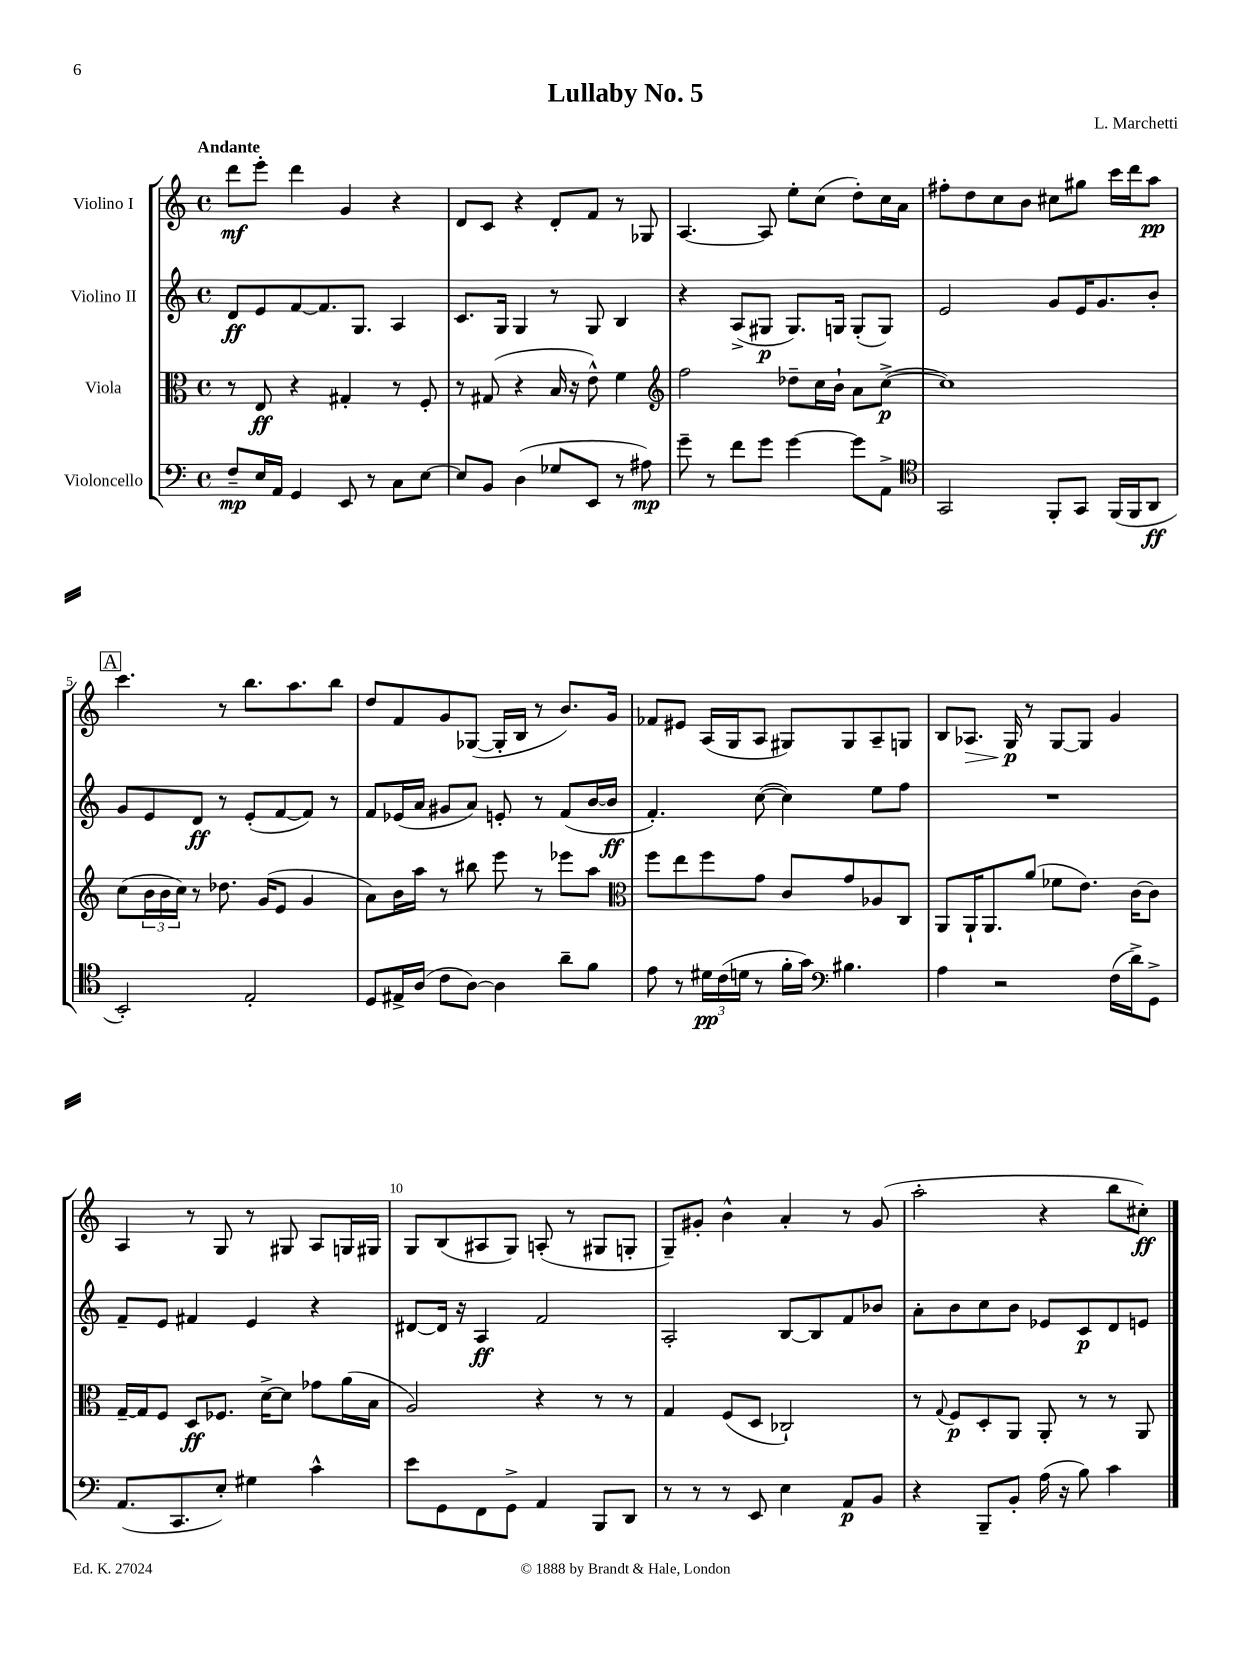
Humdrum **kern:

**kern	**dynam	**kern	**dynam	**kern	**dynam	**kern	**dynam
*part4	*part4	*part3	*part3	*part2	*part2	*part1	*part1
*staff4	*staff4	*staff3	*staff3	*staff2	*staff2	*staff1	*staff1
*I"Violoncello	*	*I"Viola	*	*I"Violino II	*	*I"Violino I	*
*clefF4	*	*clefC3	*	*clefG2	*	*clefG2	*
*k[]	*	*k[]	*	*k[]	*	*k[]	*
*M4/4	*	*M4/4	*	*M4/4	*	*M4/4	*
*met(c)	*	*met(c)	*	*met(c)	*	*met(c)	*
=1	=1	=1	=1	=1	=1	=1	=1
!	!	!	!	!	!	!LO:TX:a:B:t=Andante	!
8F~/L	mp	8r	.	8d/L	ff	8ddd\L	mf
16E/L	.	8E/	ff	8e/	.	8eee'\J	.
16AA/JJ	.	.	.	.	.	.	.
4GG/	.	4r	.	[8f/	.	4ddd\	.
.	.	.	.	8.f/]	.	.	.
8EE/	.	4G#X'/	.	.	.	4g/	.
.	.	.	.	8.G/J	.	.	.
8r	.	.	.	.	.	.	.
8C\L	.	8r	.	4A/	.	4r	.
[8E\J	.	8F'/	.	.	.	.	.
=2	=2	=2	=2	=2	=2	=2	=2
8E/L]	.	8r	.	8.c/L	.	8d/L	.
8BB/J	.	(8G#X/	.	.	.	8c/J	.
.	.	.	.	16G/Jk	.	.	.
(4D\	.	4r	.	4G/	.	4r	.
8G-X/L	.	16B/	.	8r	.	8d'/L	.
.	.	16r	.	.	.	.	.
8EE/J	.	8e^^\)	.	8G/	.	8f/J	.
8r	.	4f\	.	4B/	.	8r	.
8A#X\)	mp	.	.	.	.	8G-X/	.
=3	=3	=3	=3	=3	=3	=3	=3
*	*	*clefG2	*	*	*	*	*
8g~\	.	2ff\	.	4r	.	[4.A/	.
8r	.	.	.	.	.	.	.
8f\L	.	.	.	(8A^/L	.	.	.
8g\J	.	.	.	8G#X/J	p	8A/]	.
[4g\	.	8dd-X~\L	.	8.G#/L)	.	8ee'\L	.
.	.	16cc\L	.	.	.	(8cc\J	.
.	.	16b`\JJ	.	16Gn/Jk	.	.	.
8g\L]	.	8a\L	.	(8G'/L	.	8dd'\L)	.
8AA^\J	.	([8cc^\J	p	8G/J)	.	16cc\L	.
.	.	.	.	.	.	16a\JJ	.
=4	=4	=4	=4	=4	=4	=4	=4
*clefC4	*	*	*	*	*	*	*
2GG/	.	1cc])	.	2e/	.	8ff#X'\L	.
.	.	.	.	.	.	8dd\	.
.	.	.	.	.	.	8cc\	.
.	.	.	.	.	.	8b\J	.
8FF'/L	.	.	.	8g/L	.	8cc#X\L	.
8GG/J	.	.	.	16e/K	.	8gg#X\J	.
.	.	.	.	8.g/	.	.	.
(16FF/LL	.	.	.	.	.	16ccc\LL	.
16FF/J	.	.	.	.	.	16ddd\J	.
8AA/J	ff	.	.	8b'/J	.	8aa\J	pp
!!LO:LB:g=z
!!LO:REH:place=s1:t=A
=5	=5	=5	=5	=5	=5	=5	=5
2BB'/)	.	(8cc\L	.	8g/L	.	4.ccc\	.
.	.	24b\L	.	8e/	.	.	.
.	.	24b\	.	.	.	.	.
.	.	24cc\JJ)	.	.	.	.	.
.	.	8r	.	8d/J	ff	.	.
.	.	8.dd-X\	.	8r	.	8r	.
2E'/	.	.	.	(8e'/L	.	8.bb\L	.
.	.	(16g/KL	.	.	.	.	.
.	.	8e/J	.	[8f/	.	.	.
.	.	.	.	.	.	8.aa\	.
.	.	4g/	.	8f/J])	.	.	.
.	.	.	.	8r	.	8bb\J	.
=6	=6	=6	=6	=6	=6	=6	=6
8D/L	.	8a\L)	.	8f/L	.	8dd/L	.
16E#X^/L	.	16b\L	.	(16e-X/L	.	8f/	.
(16A/JJ	.	16aa\JJ	.	16a/JJ	.	.	.
8c\L	.	8r	.	8g#X/L	.	8g/	.
[8A\J)	.	8bb#X\	.	8a/J)	.	([8G-X/J	.
4A\]	.	8eee\	.	8en'/	.	16G-'/LL]	.
.	.	.	.	.	.	16B/JJ	.
.	.	8r	.	8r	.	8r	.
8a~\L	.	8eee-X\L	.	(8f/L	.	8.b/L)	.
8f\J	.	8aa\J	.	[16b/L	.	.	.
.	.	.	.	16b/JJ]	ff	16g/Jk	.
=7	=7	=7	=7	=7	=7	=7	=7
*	*	*clefC3	*	*	*	*	*
8e\	.	8ff\L	.	4.f'/)	.	8f-X/L	.
8r	.	8ee\	.	.	.	8e#X/J	.
24d#X\LL	pp	8ff\	.	.	.	(16A/LL	.
(24c\	.	.	.	.	.	.	.
.	.	.	.	.	.	16G/J	.
24dn\JJ	.	.	.	.	.	.	.
8r	.	8g\J	.	([8cc\	.	8A/J	.
16f'\LL	.	8c/L	.	4cc\])	.	8G#X/L)	.
16g\JJ)	.	.	.	.	.	.	.
*clefF4	*	*	*	*	*	*	*
4.B#X\	.	8g/	.	.	.	8G#/	.
.	.	8A-X/	.	8ee\L	.	8A~/	.
.	.	8C/J	.	8ff\J	.	8Gn/J	.
=8	=8	=8	=8	=8	=8	=8	=8
4A\	.	8AA/L	.	1r	.	8B/L	.
!	!	!	!	!	!	!	!LO:HP:b
.	.	16AA`/K	.	.	.	8.A-X/J	>
.	.	8.AA/	.	.	.	.	.
2r	.	.	.	.	.	.	.
.	.	.	.	.	.	16G/	p
.	.	(8a/J	.	.	.	8r	]
.	.	8f-X\L	.	.	.	[8G/L	.
.	.	8.e\J)	.	.	.	8G/J]	.
(16F\LL	.	.	.	.	.	4g/	.
16d^\J)	.	[16c\KL	.	.	.	.	.
8GG^\J	.	8c\J]	.	.	.	.	.
!!LO:LB:g=z
=9	=9	=9	=9	=9	=9	=9	=9
(8.AA/L	.	[16G~/LL	.	8f~/L	.	4A/	.
.	.	16G/J]	.	.	.	.	.
.	.	8F/J	.	8e/J	.	.	.
8.CC/	.	.	.	.	.	.	.
.	.	8D/L	ff	4f#X/	.	8r	.
8E'/J)	.	8.F-X/J	.	.	.	8G/	.
4G#X\	.	.	.	4e/	.	8r	.
.	.	[16d^\KL	.	.	.	.	.
.	.	8d\J]	.	.	.	8G#X/	.
4c^^\	.	8g-X\L	.	4r	.	8A/L	.
.	.	(16a\L	.	.	.	16Gn/L	.
.	.	16B\JJ	.	.	.	16G#X/JJ	.
=10	=10	=10	=10	=10	=10	=10	=10
8e\L	.	2A/)	.	[8d#X/L	.	8G/L	.
8GG\	.	.	.	16d#/Jk]	.	(8B/	.
.	.	.	.	16r	.	.	.
8FF\	.	.	.	4A/	ff	8A#X/	.
8GG^\J	.	.	.	.	.	8G/J)	.
4AA/	.	4r	.	2f/	.	(8An'/	.
.	.	.	.	.	.	8r	.
8BBB/L	.	8r	.	.	.	8G#X/L	.
8DD/J	.	8r	.	.	.	8Gn'/J	.
=11	=11	=11	=11	=11	=11	=11	=11
8r	.	4G/	.	2A'/	.	8G~/L)	.
8r	.	.	.	.	.	8g#X'/J	.
8r	.	(8F/L	.	.	.	4b^^\	.
8EE/	.	8D/J	.	.	.	.	.
4E\	.	2C-X`/)	.	[8B/L	.	4a'/	.
.	.	.	.	8B/]	.	.	.
8AA/L	p	.	.	8f/	.	8r	.
8BB/J	.	.	.	8b-X/J	.	(8g#/	.
=12	=12	=12	=12	=12	=12	=12	=12
4r	.	8r	.	8a'\L	.	2aa'\	.
.	.	8qqG/	.	.	.	.	.
.	.	8F/L	p	8b\	.	.	.
8BBB~/L	.	8D'/	.	8cc\	.	.	.
8BB'/J	.	8AA/J	.	8b\J	.	.	.
(16A\	.	8AA'/	.	8e-X/L	.	4r	.
16r	.	.	.	.	.	.	.
8B\)	.	8r	.	8c/	p	.	.
4c\	.	8r	.	8d/	.	8bb\L	.
.	.	8AA/	.	8en/J	.	8cc#X'\J)	ff
==	==	==	==	==	==	==	==
*-	*-	*-	*-	*-	*-	*-	*-
